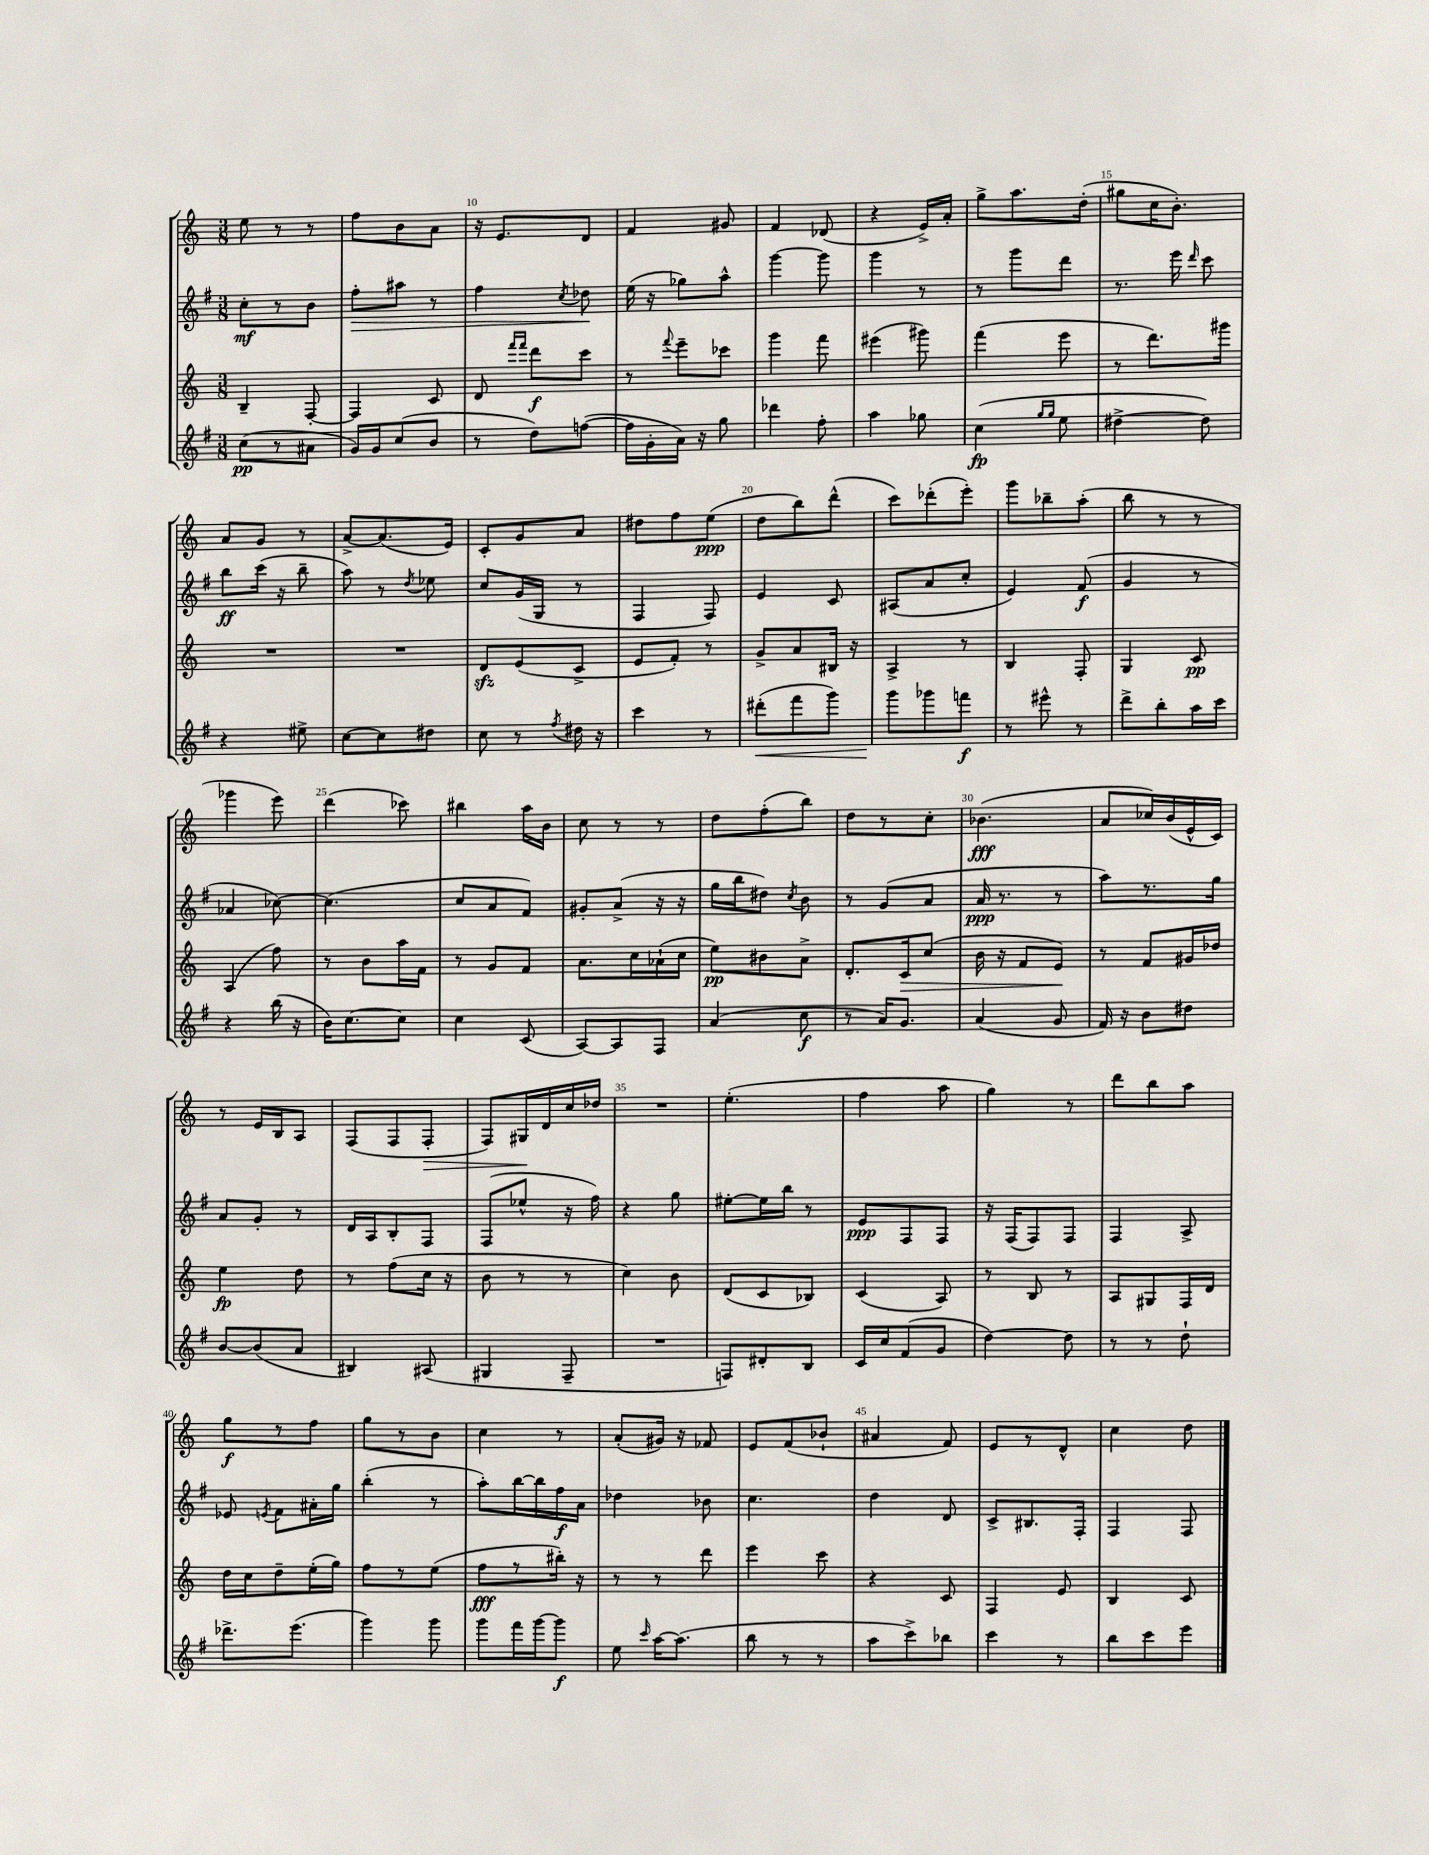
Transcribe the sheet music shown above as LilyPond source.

<<
\new StaffGroup <<
\new Staff = "s0" {
    \clef treble \key c \major \numericTimeSignature \time 3/8
    \autoBeamOff e''8 r8 r8 |
    f''8[ b'8 a'8] |
    r16 e'8.[ d'8] |
    f'4 gis'8 |
    f'4 des'8( |
    r4 e'16[->) a'16]-. |
    g''8[-> a''8. d''16]-.( |
    gis''8[ c''16 b'8.]-.) |
    a'8[ g'8] r8 |
    a'8[~-> a'8.( e'16]) |
    c'8[-. g'8 a'8] |
    dis''8[ f''8 e''8]\ppp( |
    d''8[ b''8) d'''8]-^( |
    c'''8[) des'''8-.( e'''8]-.) |
    g'''8[ bes''8-- a''8]-.( |
    b''8 r8 r8 |
    ges'''4 e'''8) |
    d'''4( ces'''8) |
    bis''4 a''16[ b'16] |
    c''8 r8 r8 |
    d''8[ f''8-.( b''8]) |
    d''8[ r8 c''8]-. |
    bes'4.\fff( |
    a'8[ ces''16) b'16( e'16-^ c'16]) |
    r8 e'16[ b16 a8] |
    f8[( f8 f8]-.\> |
    f8[) gis16\! d'16 c''16 des''16] |
    R4. |
    e''4.-.( |
    f''4 a''8 |
    g''4) r8 |
    d'''8[ b''8 a''8] |
    g''8[\f r8 f''8] |
    g''8[ r8 b'8] |
    c''4 r8 |
    a'8[-.( gis'16]) r16 fes'8 |
    e'8[ f'8( bes'8]-! |
    ais'4 f'8) |
    e'8[ r8 d'8]-^ |
    c''4 d''8 \bar "|." |
}
\new Staff = "s1" {
    \clef treble \key g \major \numericTimeSignature \time 3/8
    \autoBeamOff c''8[-.\mf r8 b'8] |
    fis''8[-.\> ais''8] r8 |
    fis''4 \acciaccatura { c''8 } des''8\! |
    e''16( r16 ges''8[) a''8]-^ |
    g'''4~ g'''8 |
    g'''4 r8 |
    r8 g'''8[ d'''8] |
    r8. e'''16 \grace { d'''16 } c'''8 |
    b''8[\ff c'''16]( r16 b''8-- |
    a''8) r8 \acciaccatura { d''8 } ees''8 |
    c''8[ g'16( g16] r8 |
    fis4 fis8) |
    e'4 c'8 |
    ais8[( a'8 c''8]-. |
    e'4) fis'8\f( |
    g'4 r8 |
    aes'4 ces''8~) |
    ces''4.( |
    c''8[ a'8 fis'8]) |
    gis'8[-. a'8]->( r16 r16 |
    g''16[ b''16 dis''8]) \acciaccatura { c''8 } b'8 |
    r8 g'8[( a'8] |
    a'16\ppp r8. r8 |
    a''8[) r8. g''16] |
    a'8[ g'8]-. r8 |
    d'16[ a16 b8-. fis8] |
    fis8[( ees''8]-^ r16 fis''16) |
    r4 g''8 |
    eis''8[~-. eis''16 b''16] r8 |
    e'8[\ppp fis8 fis8] |
    r16 fis16[( fis8) fis8] |
    fis4 a8-> |
    ees'8 \acciaccatura { e'8 } fis'8[ ais'16-. g''16] |
    b''4-.( r8 |
    a''8[-.) b''16~ b''16 fis''16\f a'16] |
    des''4 bes'8 |
    c''4. |
    d''4 d'8 |
    c'8[-> bis8. fis16]-. |
    fis4 fis8 \bar "|." |
}
\new Staff = "s2" {
    \clef treble \key c \major \numericTimeSignature \time 3/8
    \autoBeamOff b4-- f8~-. |
    f4 c'8 |
    d'8 \grace { f'''16[ f'''16] } d'''8[\f c'''8] |
    r8 \appoggiatura { f'''8 } e'''8[-- ces'''8] |
    g'''4 f'''8 |
    eis'''4( gis'''8) |
    f'''4( e'''8 |
    r8 d'''8.[) gis'''16] |
    R4. |
    R4. |
    d'8[\sfz e'8( c'8]-> |
    e'8[ f'8]-.) r8 |
    g'8[-> a'8 bis16] r16 |
    a4-> r8 |
    b4 f8-. |
    g4 c'8\pp |
    a4( f''8) |
    r8 b'8[ a''16 f'16] |
    r8 g'8[ f'8] |
    a'8.[ c''16 aes'16-!( c''16] |
    e''8[\pp) bis'8 a'8]-> |
    d'8.[-. c'16\> c''8]( |
    b'16 r16 f'8[ e'8]\!) |
    r8 f'8[ gis'16 des''16] |
    e''4\fp d''8 |
    r8 f''8[( c''16] r16 |
    b'8 r8 r8 |
    c''4) b'8 |
    d'8[( c'8 bes8]) |
    c'4( a8) |
    r8 b8 r8 |
    a8[ gis8 f16 d'16] |
    d''16[ c''16 d''8-- e''16-.( g''16]) |
    f''8[ r8 e''8]( |
    f''8[\fff r8 bis''16]-.) r16 |
    r8 r8 d'''8 |
    e'''4 c'''8 |
    r4 c'8 |
    f4 e'8 |
    b4 c'8 \bar "|." |
}
\new Staff = "s3" {
    \clef treble \key g \major \numericTimeSignature \time 3/8
    \autoBeamOff c''8[\pp( r8 ais'8] |
    g'16[) g'16 c''8( b'8] |
    r8 d''8[) f''8]~( |
    f''16[ g'16-. a'16]) r16 g''8 |
    des'''4 fis''8-. |
    a''4 ges''8 |
    c''4\fp( \grace { g''16[ g''16] } e''8 |
    dis''4~-> dis''8) |
    r4 eis''8-> |
    c''8[~ c''8 dis''8] |
    c''8 r8 \acciaccatura { fis''8 } dis''16 r16 |
    c'''4 r8 |
    dis'''8[-.\<( fis'''8 g'''8]) |
    g'''8[\! ges'''8 f'''8]\f |
    r8 eis'''8-^ r8 |
    d'''8[-> b''8-. a''16 c'''16] |
    r4 b''16( r16 |
    b'16[) c''8.~ c''8] |
    c''4 c'8( |
    a8[~) a8 fis8] |
    a'4( c''8\f |
    r8 a'16[) g'8.] |
    a'4( g'8 |
    fis'16) r16 b'8[ dis''8] |
    b'8[~ b'8( a'8] |
    bis4) ais8( |
    gis4 fis8-- |
    R4. |
    f8[) dis'8-. b8] |
    c'16[ c''16 fis'8( g'8] |
    d''4~) d''8 |
    r8 r8 d''8-! |
    des'''8.[-> e'''8.]( |
    g'''4) g'''8 |
    g'''8[ fis'''16 g'''16~ g'''8]\f |
    e''8 \grace { c'''16 } a''16[~ a''8.]( |
    b''8 r8 r8 |
    a''8[ c'''8->) bes''8] |
    c'''4 r8 |
    b''8[ c'''8 e'''8] \bar "|." |
}
>>
>>
\layout { \context { \Score currentBarNumber = #8 \override BarNumber.break-visibility = ##(#f #t #t) barNumberVisibility = #(every-nth-bar-number-visible 5) } }
